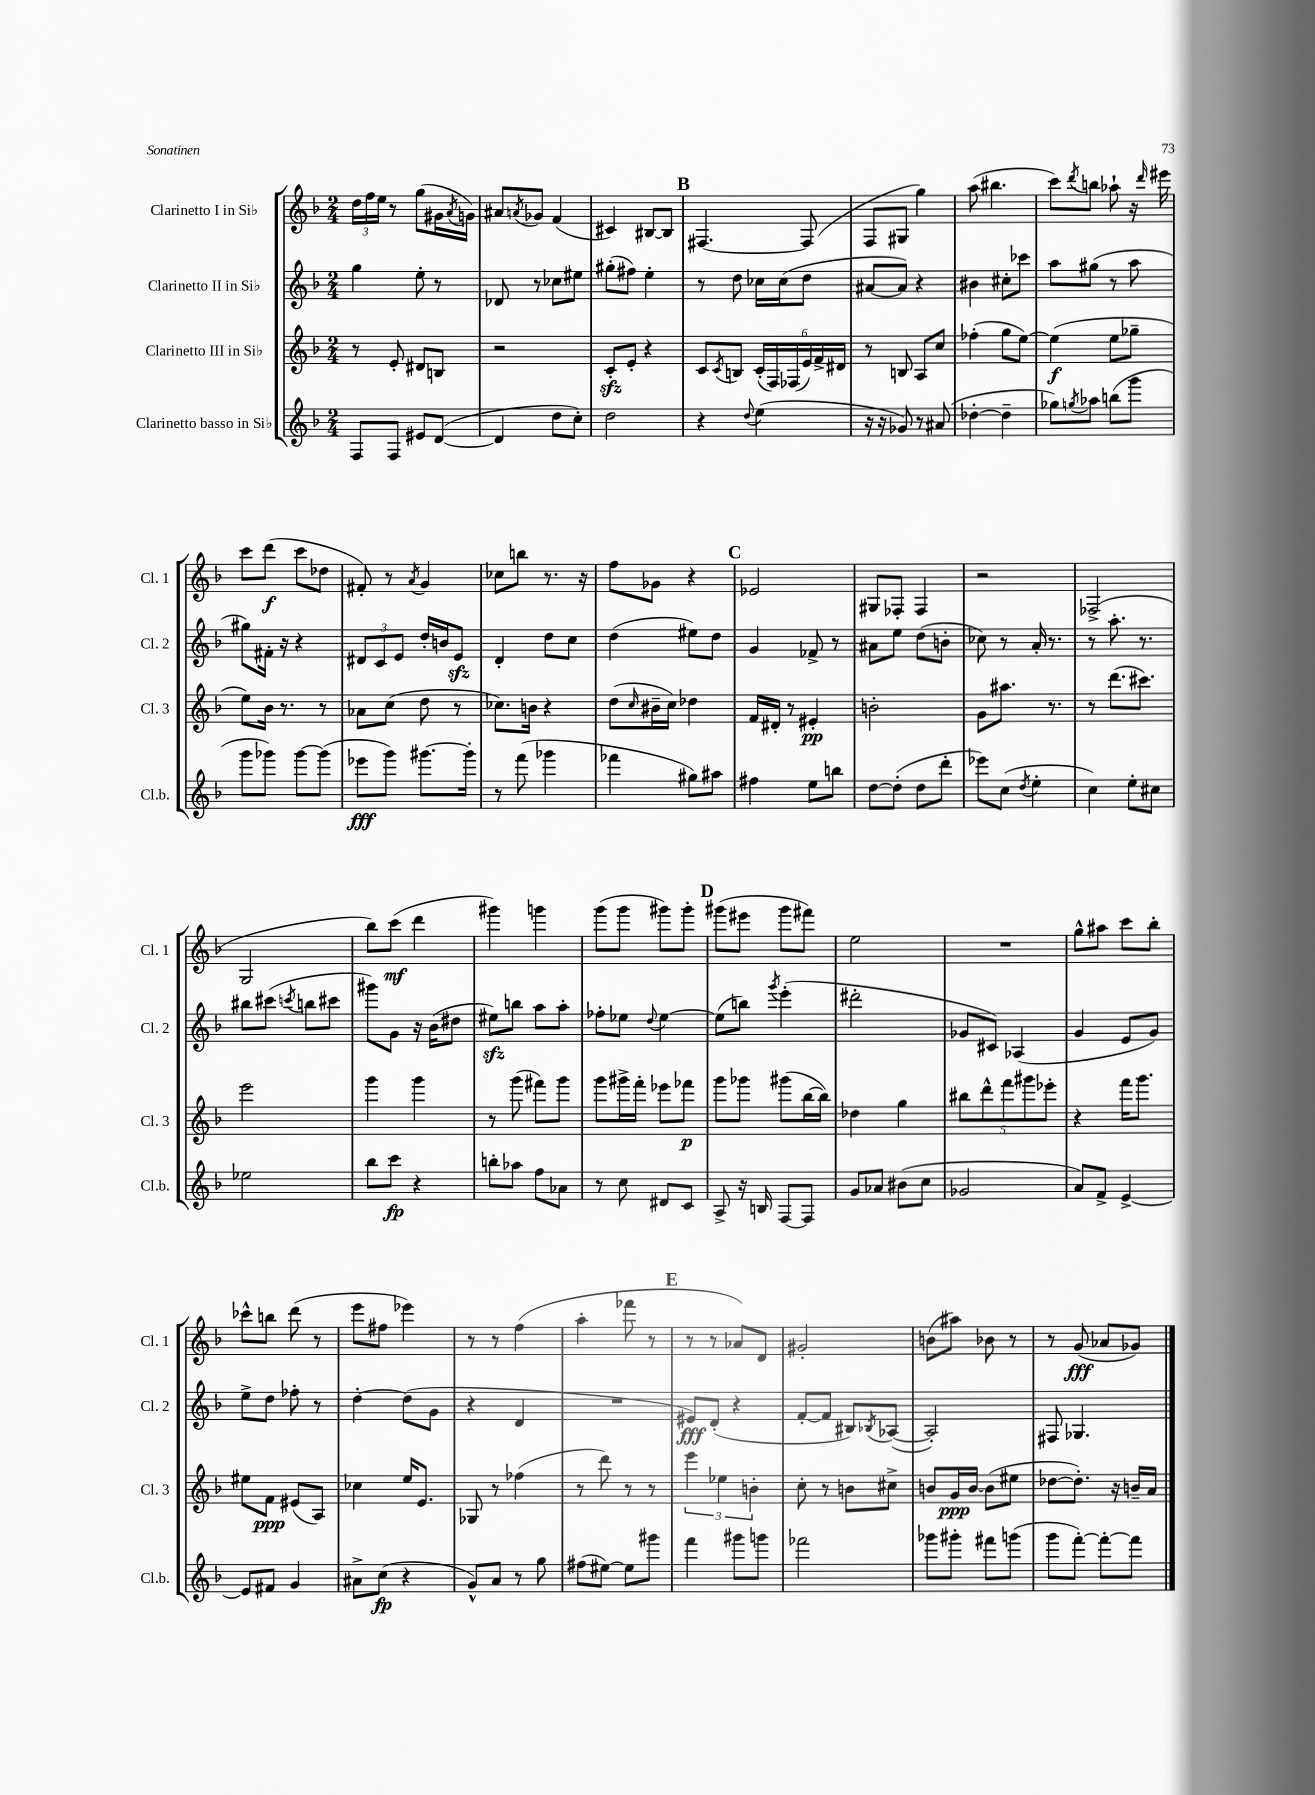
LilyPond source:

<<
\new StaffGroup <<
\new Staff = "s0" \with { instrumentName = "Clarinetto I in Sib" shortInstrumentName = "Cl. 1" } {
    \clef treble \key f \major \numericTimeSignature \time 2/4
    \tuplet 3/2 { d''16 f''16 e''16 } r8 g''8( gis'16 \acciaccatura { a'8 } g'16) |
    ais'8 \acciaccatura { a'8 } ges'8 f'4( |
    cis'4) bis8~ bis8 |
    \mark \markup { \bold "B" } fis4.~ fis8( |
    f8 gis8 g''4) |
    a''8( bis''4. |
    c'''8) \acciaccatura { d'''8 } b''8 aes''8-! r16 \grace { d'''16 } eis'''16 |
    c'''8 d'''8\f( c'''8 des''8 |
    fis'8-.) r8 \acciaccatura { a'8 } g'4 |
    ces''8 b''8 r8. r16 |
    f''8 ges'8 r4 |
    \mark \markup { \bold "C" } ees'2 |
    gis8 fes8-. fes4 |
    r2 |
    fes2->( |
    g2 |
    bes''8) c'''8\mf( d'''4 |
    gis'''4) g'''4 |
    g'''8( g'''8 gis'''8) gis'''8-. |
    \mark \markup { \bold "D" } gis'''8( eis'''8 gis'''8 fis'''8) |
    e''2 |
    R2 |
    g''8-^ ais''8 c'''8 bes''8-. |
    ces'''8-^ b''8 d'''8( r8 |
    e'''8 fis''8 ees'''4) |
    r8 r8 f''4( |
    a''4-. fes'''8 r8 |
    \mark \markup { \bold "E" } r8 r8 aes'8) d'8 |
    gis'2-. |
    b'8( ais''8) bes'8 r8 |
    r8 g'8\fff( aes'8 ges'8) \bar "|." |
}
\new Staff = "s1" \with { instrumentName = "Clarinetto II in Sib" shortInstrumentName = "Cl. 2" } {
    \clef treble \key f \major \numericTimeSignature \time 2/4
    g''4 e''8-. r8 |
    des'8 r8 ces''8 eis''8 |
    gis''8-.( fis''8) e''4-. |
    \mark \markup { \bold "B" } r8 d''8 ces''16 ces''16( d''8 |
    ais'8~ ais'8) r4 |
    bis'4 cis''8-. ces'''8 |
    a''8 gis''8( r8 a''8 |
    gis''8) fis'16-. r16 r4 |
    \tuplet 3/2 { dis'8 c'8 e'8 } d''16-. b'16 e'8\sfz |
    d'4-. d''8 c''8 |
    d''4( eis''8) d''8 |
    \mark \markup { \bold "C" } g'4 fes'8-> r8 |
    ais'8 e''8 d''8( b'8-. |
    ces''8) r8 a'16-. r8. |
    r8 a''8.-. r8. |
    bis''8 cis'''8( \acciaccatura { c'''8 } b''8 cis'''8 |
    gis'''8) g'8 r16 bes'16( dis''8 |
    eis''8\sfz) b''8 a''8 a''8-. |
    fes''8-. ees''8 \appoggiatura { d''8 } ees''4~ |
    \mark \markup { \bold "D" } ees''8( b''8) \acciaccatura { g'''8 } e'''4-.( |
    dis'''2-. |
    ges'8 cis'8) aes4( |
    g'4 e'8 g'8) |
    e''8-> d''8 fes''8-. r8 |
    d''4~-. d''8( g'8 |
    r4 d'4 |
    R2 |
    \mark \markup { \bold "E" } eis'8\fff) d'8-.( r4 |
    f'8~-. f'8 bis8) \acciaccatura { bes8 } aes8~( |
    aes2-.) |
    fis8 ges4. \bar "|." |
}
\new Staff = "s2" \with { instrumentName = "Clarinetto III in Sib" shortInstrumentName = "Cl. 3" } {
    \clef treble \key f \major \numericTimeSignature \time 2/4
    r8 e'8-. dis'8 b8 |
    r2 |
    c'8-.\sfz e'8-. r4 |
    \mark \markup { \bold "B" } c'8 \acciaccatura { c'8 } b8 \tuplet 6/4 { c'16-.( f16) fes16( e'16) f'16-> dis'16 } |
    r8 b8 a8 c''8 |
    fes''4-.( g''8 e''8~) |
    e''4\f( e''8 ges''8-- |
    e''8) bes'16 r8. r8 |
    aes'8 c''8( d''8 r8 |
    ces''8.) b'16 r4 |
    d''8( \grace { c''16 } bis'16-- c''16) des''4 |
    \mark \markup { \bold "C" } f'16 dis'16-. r8 eis'4-.\pp |
    b'2-. |
    g'8 ais''8. r8. |
    r8 d'''8.( cis'''8.) |
    e'''2 |
    g'''4 g'''4 |
    r8 g'''8( fis'''8) g'''8 |
    g'''8 gis'''16-> f'''16-. ees'''8 fes'''8\p |
    \mark \markup { \bold "D" } g'''8 ges'''8 gis'''8( bes''16~ bes''16) |
    des''4 g''4 |
    \tuplet 5/4 { bis''8 d'''8-^ f'''8 gis'''8 ees'''8-. } |
    r4 f'''16 g'''8. |
    eis''8 f'8\ppp eis'8( a8) |
    ces''4 e''16 e'8. |
    ges8 r8 fes''4( |
    r8 d'''8) r8 r8 |
    \mark \markup { \bold "E" } \tuplet 3/2 { e'''4 ees''4 b'4-. } |
    c''8-. r8 b'8 cis''8-> |
    b'8 g'16\ppp b'16~ b'8( eis''8 |
    des''8~ des''8.-.) r16 b'16-- a'16 \bar "|." |
}
\new Staff = "s3" \with { instrumentName = "Clarinetto basso in Sib" shortInstrumentName = "Cl.b." } {
    \clef treble \key f \major \numericTimeSignature \time 2/4
    f8 f8 eis'8 d'8~( |
    d'4 d''8 c''8-.) |
    d''2 |
    \mark \markup { \bold "B" } r4 \appoggiatura { d''8 } e''4( |
    r16 r16 ges'8) r8 ais'8( |
    des''4~-. des''4-- |
    ges''8) \acciaccatura { g''8 } aes''8 b''8( g'''8 |
    g'''8 ges'''8) ges'''8~ ges'''8( |
    ees'''8\fff g'''8) gis'''8.~ gis'''16-. |
    r8 f'''8( ges'''4 |
    fes'''4 gis''8) ais''8 |
    \mark \markup { \bold "C" } fis''4 e''8 b''8 |
    d''8~ d''8-.( d''8 d'''8-. |
    ees'''8) c''8( \acciaccatura { d''8 } e''4-. |
    c''4) e''8-. cis''8 |
    ees''2 |
    bes''8 c'''8\fp r4 |
    b''8-. aes''8 f''8 aes'8 |
    r8 c''8 dis'8 c'8 |
    \mark \markup { \bold "D" } a8-> r16 b16 f8~ f8 |
    g'8 aes'8 bis'8( c''8 |
    ges'2 |
    a'8) f'8-> e'4~-> |
    e'8 fis'8 g'4 |
    ais'8-> c''8\fp( r4 |
    g'8-^) a'8 r8 g''8 |
    fis''8( eis''8~) eis''8 gis'''8 |
    \mark \markup { \bold "E" } f'''4 gis'''8 g'''8 |
    fes'''2 |
    ges'''8 gis'''8-. fis'''8 g'''8( |
    g'''8 f'''8~-.) f'''8~-. f'''8 \bar "|." |
}
>>
>>
\layout { \context { \Score \remove "Bar_number_engraver" } }
